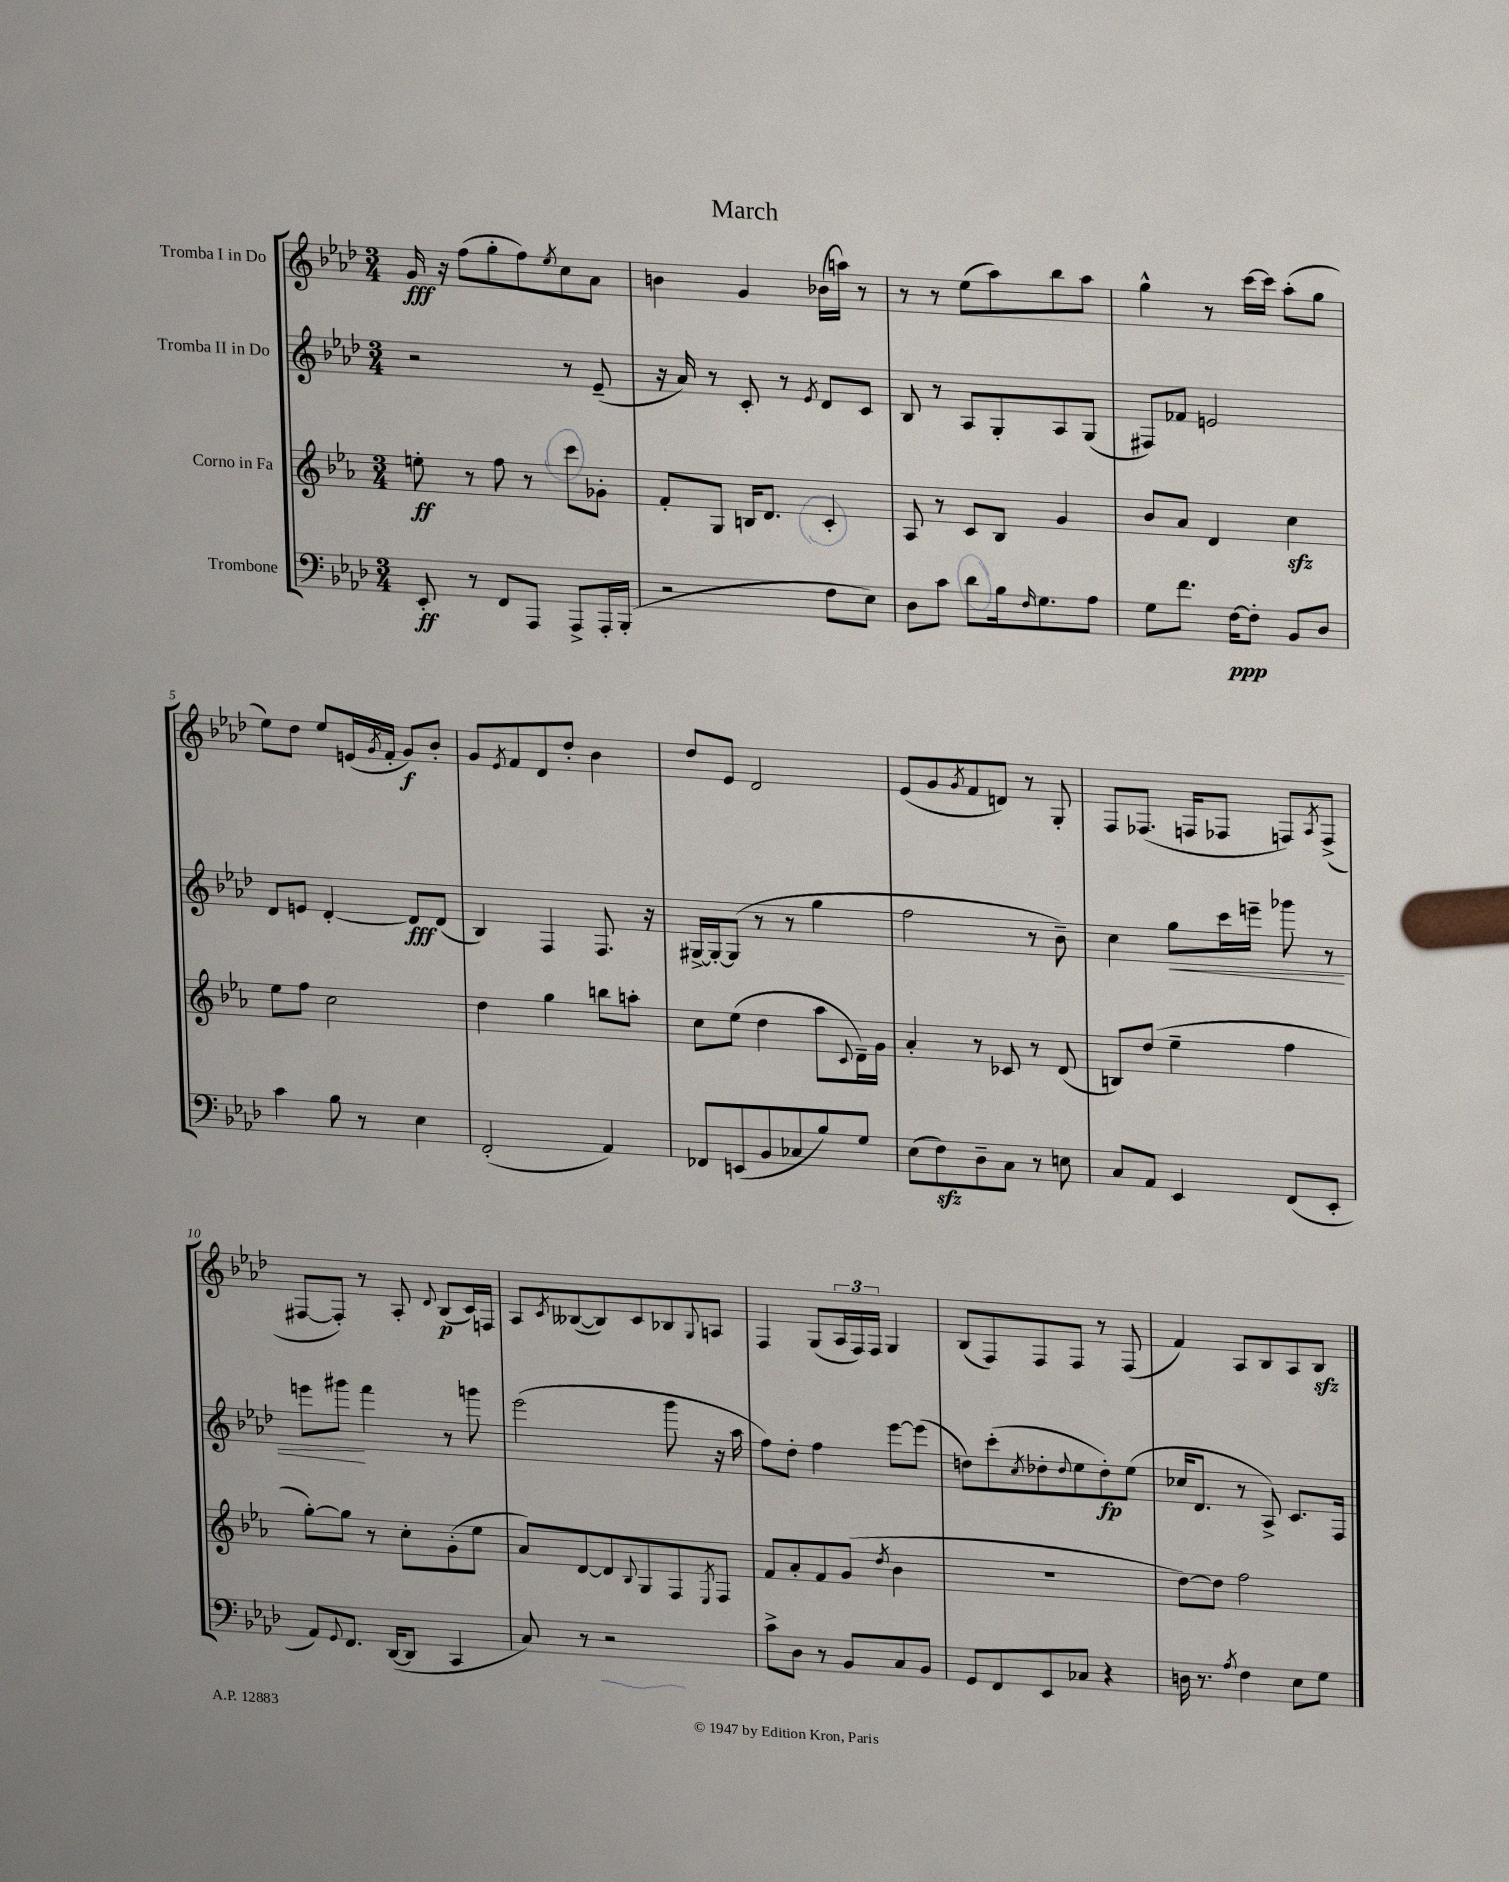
\header { title = "March" }
<<
\new StaffGroup <<
\new Staff = "s0" \with { instrumentName = "Tromba I in Do" } {
    \clef treble \key aes \major \numericTimeSignature \time 3/4
    g'16\fff r16 f''8( g''8-. f''8) \acciaccatura { ees''8 } c''8 aes'8 |
    b'4 g'4 bes'16( a''16) r8 |
    r8 r8 ees''8( aes''8) bes''8 aes''8 |
    g''4-^ r8 c'''16~ c'''16 aes''8-.( g''8 |
    ees''8) des''8 ees''8 e'16( \acciaccatura { g'8 } f'16-. g'8\f) bes'8-. |
    g'8 \acciaccatura { ees'8 } f'8 des'8 des''8-. bes'4 |
    des''8 ees'8 des'2 |
    ees'8( g'8 \acciaccatura { g'8 } f'8 d'8) r8 g8-. |
    f8 fes8.( f16 fes8 f8) \acciaccatura { aes8 } f8->( |
    fis8~ fis8-.) r8 aes8-. \appoggiatura { des'8 } bes8\p( c'16) f16 |
    aes8 \acciaccatura { c'8 } beses8~( beses8) c'8 bes8 \appoggiatura { g8 } a8 |
    f4 g8( \tuplet 3/2 { aes16 f16) f16 } g4 |
    bes8( f8) f8 f8 r8 f8( |
    f'4) aes8 bes8 aes8 bes8\sfz \bar "|." |
}
\new Staff = "s1" \with { instrumentName = "Tromba II in Do" } {
    \clef treble \key aes \major \numericTimeSignature \time 3/4
    r2 r8 ees'8--( |
    r16 aes'16) r8 c'8-. r8 \acciaccatura { ees'8 } des'8 c'8 |
    bes8 r8 aes8 g8-. aes8 g8( |
    fis8) fes'8 e'2 |
    des'8 e'8 des'4~-. des'8\fff des'8( |
    bes4) f4 f8. r16 |
    gis16~-> gis16~-. gis8( r8 r8 g''4 |
    f''2 r8 bes'8--) |
    c''4 g''8\< c'''16 e'''16-- ges'''8 r8 |
    e'''8 gis'''8\! f'''4 r8 g'''8 |
    ees'''2( g'''8 r16 aes''16 |
    f''8) des''8-. f''4 ees'''8~ ees'''8( |
    d''8) c'''8-.( \acciaccatura { c''8 } des''8-. \appoggiatura { des''8 } ees''8 des''8-.\fp) ees''8( |
    ces''16 des'8. r8 aes8->) c'8. f16 \bar "|." |
}
\new Staff = "s2" \with { instrumentName = "Corno in Fa" } {
    \clef treble \key ees \major \numericTimeSignature \time 3/4
    e''8-.\ff r8 f''8 r8 c'''8 ges'8-. |
    f'8-. g8 b16 d'8. c'4-. |
    aes8 r8 c'8 bes8 g'4 |
    bes'8 aes'8 d'4 c''4\sfz |
    ees''8 f''8 c''2 |
    d''4 g''4 b''8 a''8-. |
    c''8 ees''8( d''4 aes''8 \appoggiatura { c'8 } d'16--) g'16 |
    aes'4-. r8 ces'8 r8 d'8( |
    b8) d''8( ees''4-- f''4 |
    g''8~-.) g''8 r8 c''8-. g'8-.( ees''8 |
    aes'8) d'8~ d'8 \appoggiatura { bes8 } g8 f8 \acciaccatura { ees8 } f8 |
    f'8 aes'8-. f'8 g'8( \acciaccatura { d''8 } bes'4 |
    R2. |
    d''8~) d''8 f''2 \bar "|." |
}
\new Staff = "s3" \with { instrumentName = "Trombone" } {
    \clef bass \key aes \major \numericTimeSignature \time 3/4
    ees,8-.\ff r8 f,8 aes,,8 aes,,8-> aes,,16-. bes,,16-.( |
    r2 f8 ees8) |
    des8 c'8 des'8 bes16 \grace { f16 } g8. aes8 |
    g8 f'8. f16~\ppp f8-. bes,8 des8 |
    c'4 bes8 r8 ees4 |
    f,2-.( aes,4) |
    fes,8 e,8( bes,8 ces8 bes8) g8 |
    ees8( f8\sfz) des8-- c8 r8 e8 |
    c8 aes,8 ees,4 f,8( ees,8-. |
    aes,8) \appoggiatura { g,8 } f,8. des,16~( des,8 c,4 |
    c8) r8 r2 |
    c'8-> des8 r8 bes,8 c8 bes,8 |
    g,8 f,8 ees,8 ces8 r4 |
    d16 r8. \acciaccatura { aes8 } f4 ees8 g8 \bar "|." |
}
>>
>>
